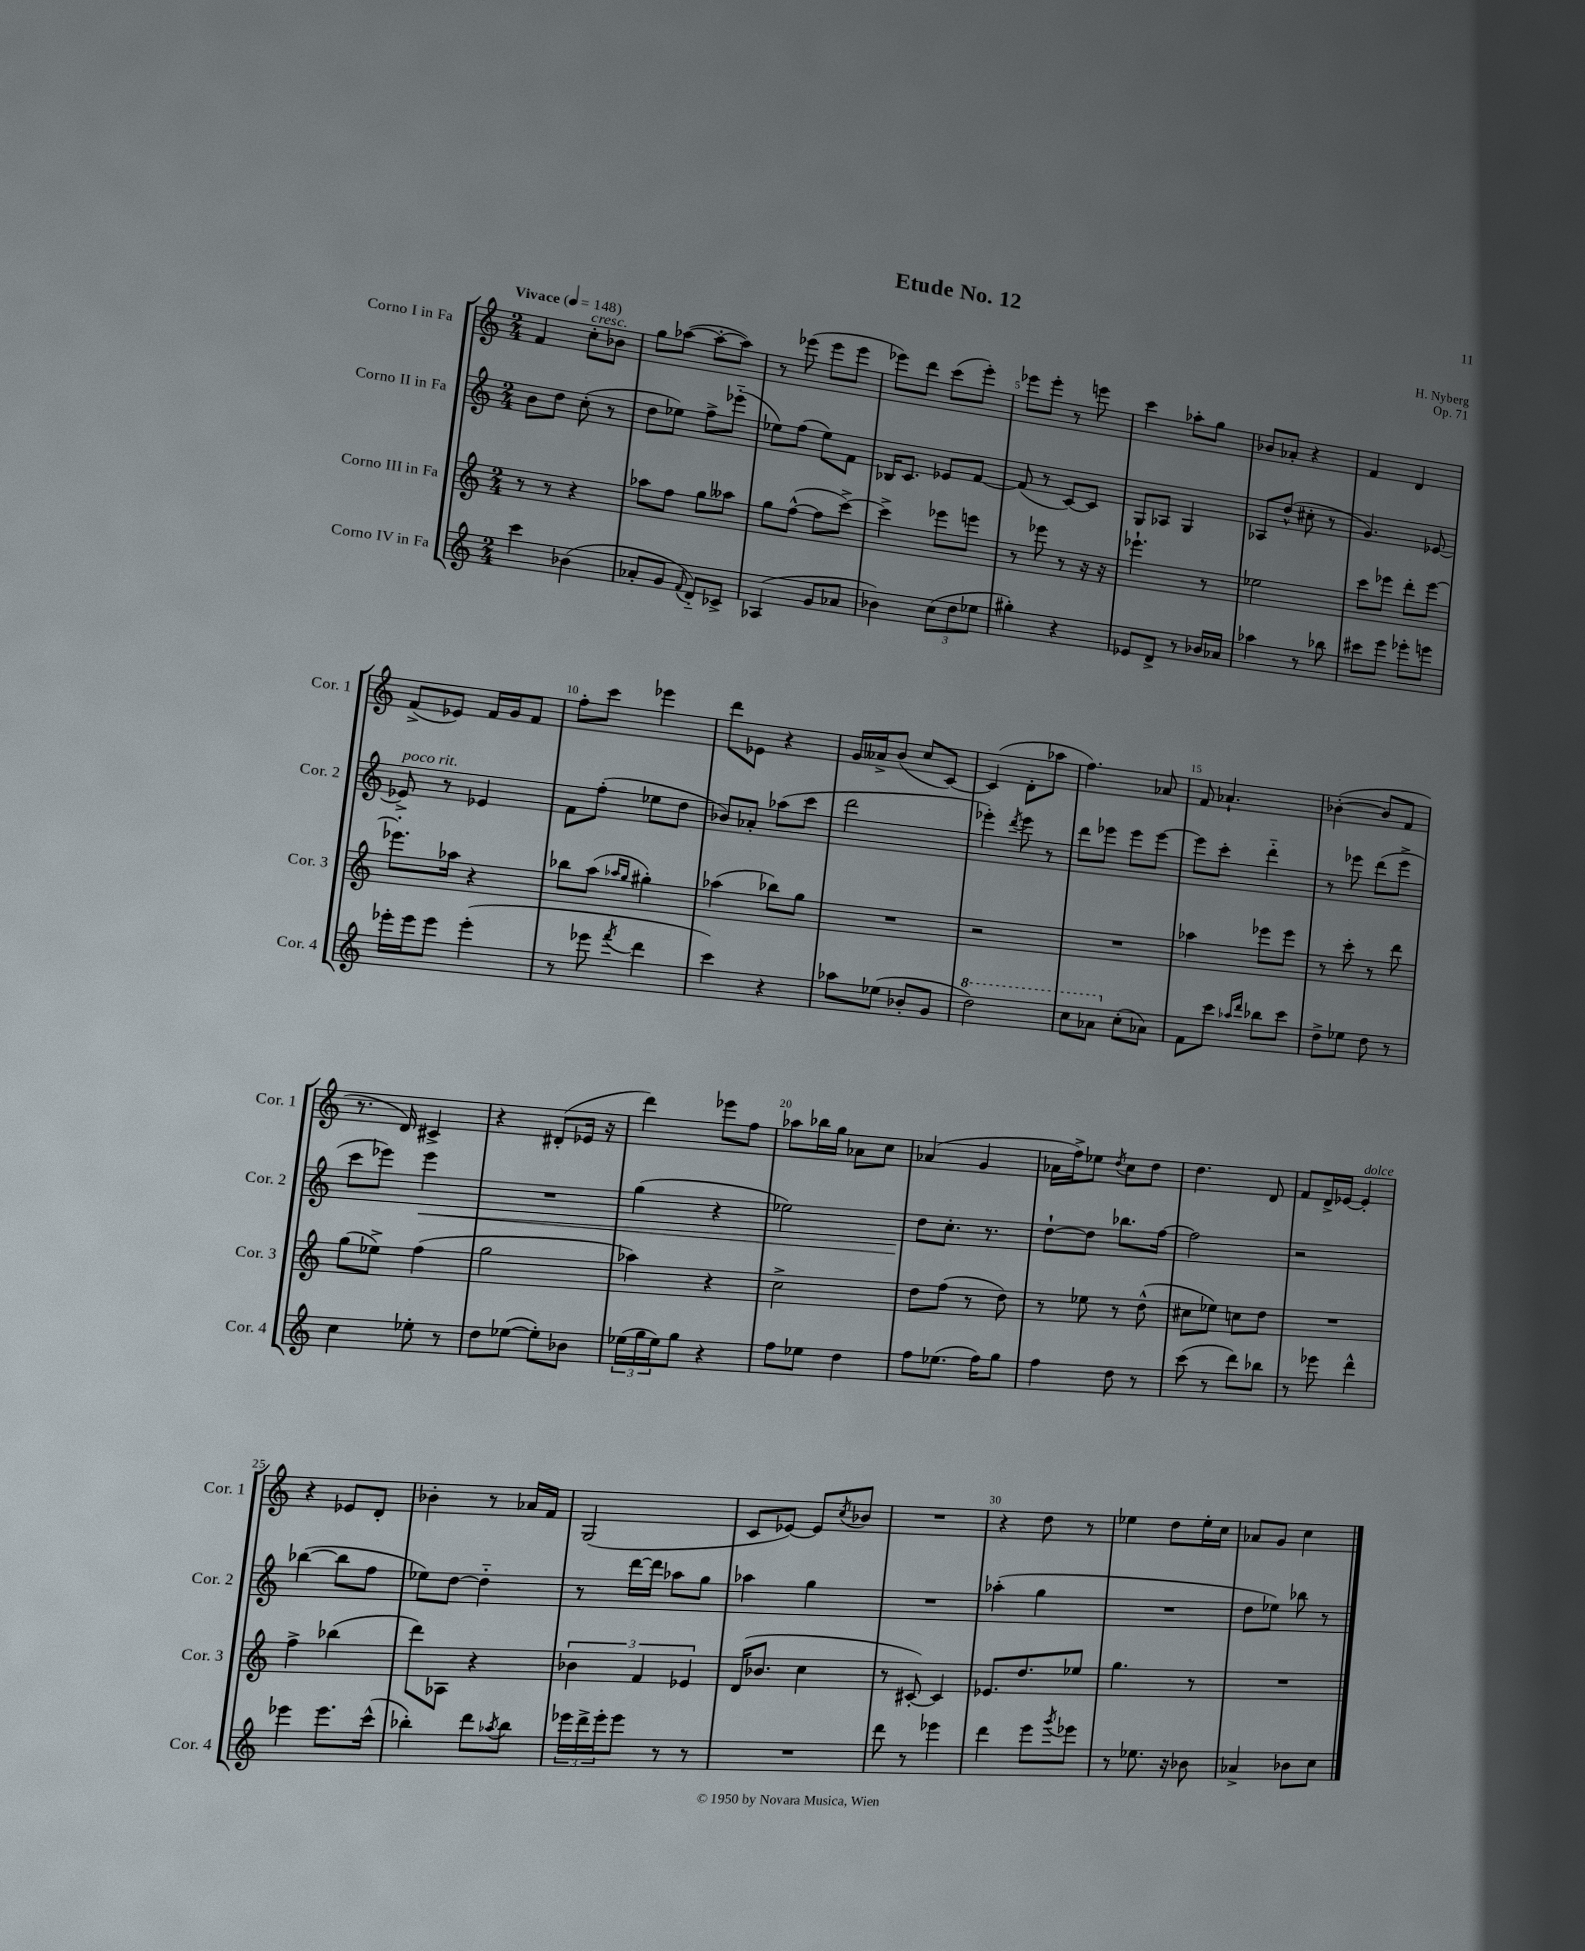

**kern	**kern	**kern	**kern
*staff4	*staff3	*staff2	*staff1
*clefG2	*clefG2	*clefG2	*clefG2
*k[]	*k[]	*k[]	*k[]
*M2/4	*M2/4	*M2/4	*M2/4
*MM148	*MM148	*MM148	*MM148
4ccc	8r	8b	4f
.	8r	8dd	.
(4b-	4r	(8cc'	8cc'
.	.	8r	8b-
=	=	=	=
8a-'	8aa-	8dd	8gg
8g	8ff	8ee-)	([8aa-
8qqf	.	.	.
8d'~)	8gg	8ff^	8aa-'_
8c-^	8aa--	(8eee-'~	8aa-])
=	=	=	=
(4A-	8gg	8ee-)	8r
.	([8ff^^	(8ff	(8eee-
8g	8ff]	8ee-)	8eee-
8a-	[8ccc^)	8f	8eee-
=	=	=	=
4b-)	4ccc^]	16B-	8eee-)
.	.	8.c	.
.	.	.	8ddd
(12cc	8eee-	8e-	(8ccc
12dd	.	.	.
.	8eee	[8f	8eee-')
12ee-	.	.	.
=	=	=	=
4gg#')	8r	(8f]	8eee-
.	8eee-	8r	8eee-'
4r	8r	[8c)	8r
.	16r	8c]	8eee
.	16r	.	.
=	=	=	=
8e-	4.eee-`	8G	4ccc
8d^	.	8A-	.
8r	.	4G	8aa-'
16b-	8r	.	8gg
16a-	.	.	.
=	=	=	=
4aa-	2ee-	8A-	8b-
.	.	(8dd^^	8a-'
8r	.	8cc#'	4r
8bb-	.	8r	.
=	=	=	=
8ccc#	8ccc	4.g)	4f
8eee	8eee-	.	.
8eee-'	8ddd'	.	4d
8eee	[8eee-	[8e-	.
=	=	=	=
16eee-'	8.eee-']	8e-^]	(8f^
16eee-	.	.	.
8eee-	.	8r	8e-)
.	16aa-	.	.
(4eee-'	4r	4e-	16f
.	.	.	16g
.	.	.	8f
=	=	=	=
8r	8bb-	8f	8ff'
8eee-	(8aa	(8ff'	8ccc
.	16qqaa-	.	.
8qfff	16qqgg	.	.
4ddd	4gg#')	8ee-	4eee-
.	.	8dd	.
=	=	=	=
4ccc)	(4aa-	8b-)	8ddd
.	.	8a-'	8e-
4r	8bb-)	(8aa-	4r
.	8gg	8ccc	.
=	=	=	=
8aa-	2r	2ddd	16g
.	.	.	16a--^
(8ee-	.	.	(8b
8b-'	.	.	8cc
8g	.	.	[8c)
=	=	=	=
2ddd)	2r	4eee-')	(4c]
.	.	8qddd	.
.	.	8eee-	8d'
.	.	8r	8aa-
=	=	=	=
8ccc	2r	8ddd	4.ff)
8aa-	.	8eee-	.
(8cc'	.	8eee-	.
8a-)	.	[8eee-	8a-
=	=	=	=
8f	4aa-	8eee-]	8f
8ccc	.	8ccc'	4.a-`
16qqaa-	.	.	.
16qqddd	.	.	.
8bb-	8eee-	4ddd'~	.
8ccc	8eee-	.	.
=	=	=	=
8dd^	8r	8r	([4b-'
8ee-	8ccc'	8eee-	.
8dd	8r	(8ddd	8b-]
8r	8ddd	8eee-^	8f
=	=	=	=
4cc	(8gg	8ccc	8.r
.	8ee-^)	8eee-)	.
.	.	.	16d)
8ee-'	(4ff	4eee-	4c#^
8r	.	.	.
=	=	=	=
8dd	2gg	2r	4r
([8ee-	.	.	.
8ee-'])	.	.	(8d#'
8b-	.	.	16e-
.	.	.	16r
=	=	=	=
(24ee-	4aa-)	(4gg	4ddd)
24gg	.	.	.
24ee-)	.	.	.
8gg	.	.	.
4r	4r	4r	8eee-
.	.	.	8ff
=	=	=	=
8ff	2cc^	2ee-)	8aa-
8ee-	.	.	16bb-
.	.	.	16gg
4dd	.	.	8a-
.	.	.	8cc
=	=	=	=
8ff	8dd	8dd	(4a-
(8.ee-	(8ff	8.cc'	.
.	8r	.	4g
16ff)	.	8.r	.
8gg	8dd)	.	.
=	=	=	=
4ff	8r	[8dd`	16a-
.	.	.	16ff^)
.	8ee-	8dd]	8ee-
.	.	.	8qdd
8dd	8r	8.bb-	8cc
8r	(8dd^^	.	8dd
.	.	[16ff	.
=	=	=	=
(8ccc	8cc#	2ff]	4.dd
8r	8ee-)	.	.
8ddd)	8cc	.	.
8bb-	8dd	.	8d
=	=	=	=
8r	2r	2r	8f
8eee-	.	.	16d^
.	.	.	[16e-
4ddd^^	.	.	4e-']
=	=	=	=
4eee-	4ff^	([4bb-	4r
8.eee-	(4bb-	8bb-]	8e-
.	.	8ff	8d'
(16ccc^^	.	.	.
=	=	=	=
4bb-')	8ddd)	8ee-)	4b-'
.	8A-	[8dd	.
8ddd	4r	4dd'~]	8r
8qaa-	.	.	.
8bb-	.	.	16a-
.	.	.	16f
=	=	=	=
24eee-	6b-	8r	(2G
24ddd^	.	.	.
24eee-'	.	.	.
8eee-	.	[16ddd	.
.	6f	.	.
.	.	16ddd]	.
8r	.	8aa-	.
.	6e-	.	.
8r	.	8gg	.
=	=	=	=
2r	(16d	4aa-	8c
.	8.b-	.	.
.	.	.	[8e-)
.	4cc	4gg	8e-]
.	.	.	8qcc
.	.	.	8b-
=	=	=	=
8ddd	8r	2r	2r
8r	[8c#')	.	.
4eee-	4c#]	.	.
=	=	=	=
4ddd	8.e-	(4aa-'	4r
.	8.dd	.	.
8eee	.	4gg	8dd
8qggg	.	.	.
8eee-	8ee-	.	8r
=	=	=	=
8r	4.gg	2r	4ee-
8.ee-	.	.	.
.	.	.	8dd
16r	.	.	.
8b-	8r	.	16ee-'
.	.	.	16cc
=	=	=	=
4a-^	2r	8dd	8a-
.	.	8ee-)	8g
8b-	.	8bb-	4cc
8cc	.	8r	.
==	==	==	==
*-	*-	*-	*-
